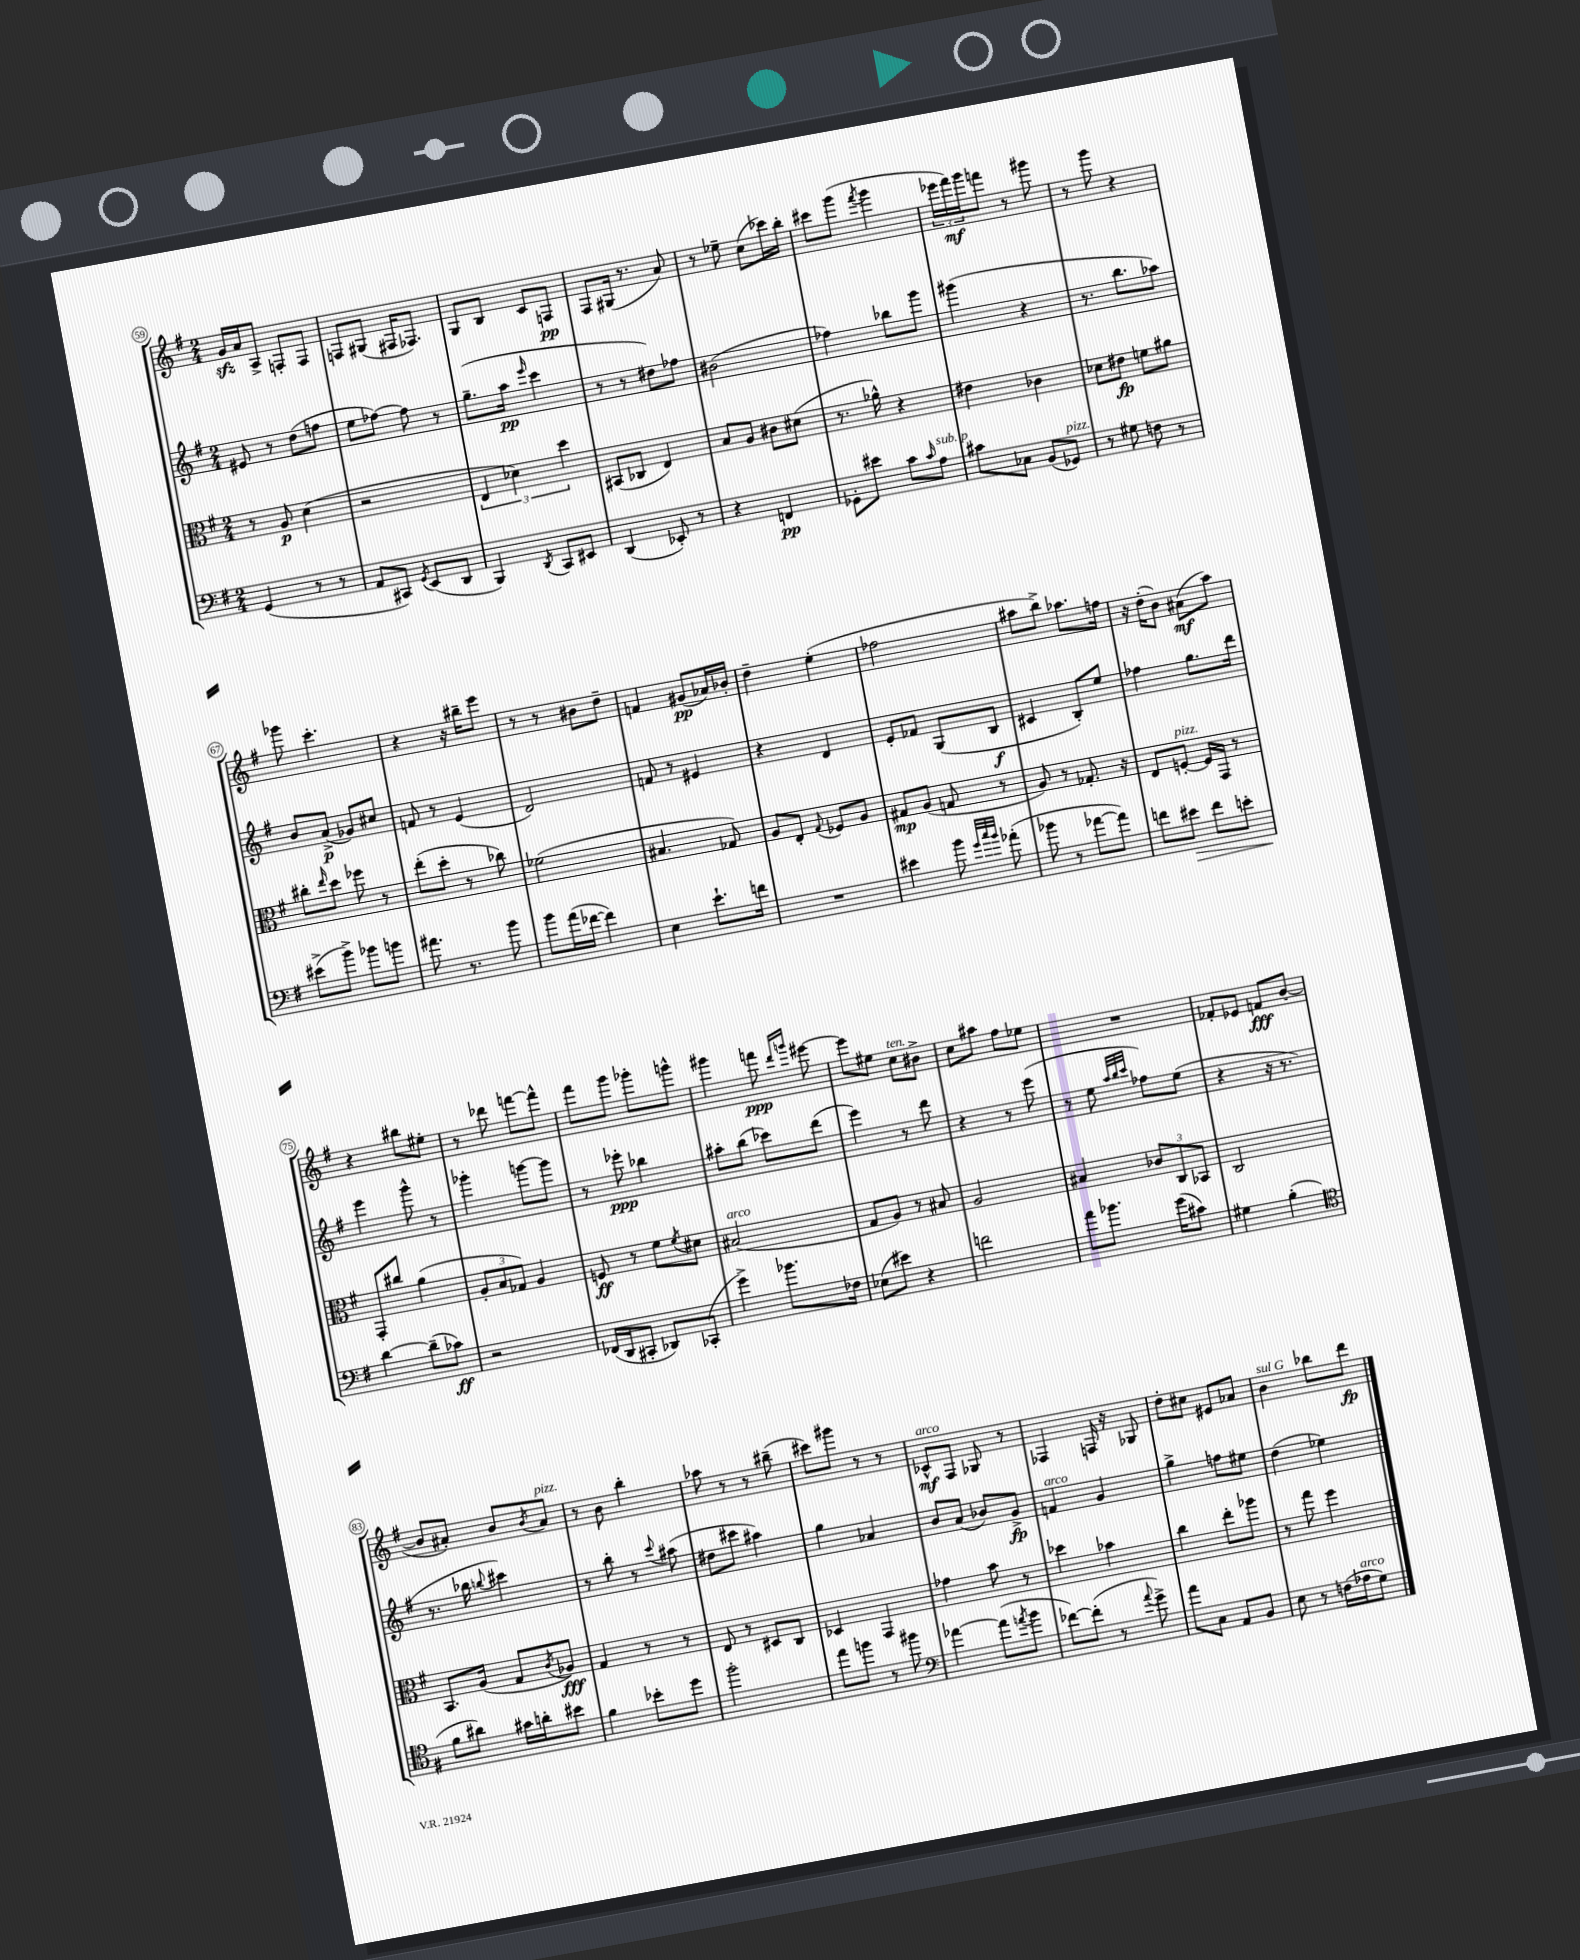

**kern	**kern	**kern	**kern
*staff4	*staff3	*staff2	*staff1
*clefF4	*clefC3	*clefG2	*clefG2
*k[f#]	*k[f#]	*k[f#]	*k[f#]
*M2/4	*M2/4	*M2/4	*M2/4
(4GG/	8r	8e#/	16g/LL
.	.	.	16a/J
.	8A/	8r	8A^/J
8r	(4d\	(8dd\L	8F'/L
8r	.	8ff\J	8F/J
=	=	=	=
8AA/L	2r	8ee\L	8F/L
8CC#/J)	.	[8ff-\J)	(8G#/J
8qGG/	.	.	.
(8EE/L	.	8ff-\]	16F#/LK
.	.	.	8.F-/J)
8DD/J	.	8r	.
=	=	=	=
4BBB/)	6E/	(8.gg~\L	8G/L
.	.	.	8B/J
.	6d-\)	.	.
.	.	16aa\Jk	.
8qDD/	.	16qqeee/	.
8CC/L	.	4ccc\	8c/L
.	6dd\	.	.
8EE#/J	.	.	8F/J
=	=	=	=
(4DD/	(8BB#/L	8r	8F#/L
.	8C-/J	8r	(16G#/Jk
.	.	.	8.r
8EE-'/)	4E/)	8dd#\L)	.
8r	.	8ff-\J	8a/)
=	=	=	=
4r	8B/L	(2b#\	8r
.	8A/J	.	8ee-~\
4FF/	8c#\L	.	(8cc\L
.	(8d#\J	.	16ccc-\L)
.	.	.	16bb'\JJ
=	=	=	=
8GG-'\L	8.r	4ff-\)	8ccc#\L
8e#\J	.	.	(8ggg\J
.	16a-^^\)	.	.
.	.	.	8qfff#/
8c\L	4r	8bb-\L	4ggg\
16qqc/	.	.	.
8A\J	.	8ggg\J	.
=	=	=	=
8c#\L	4e#\	(4ggg#\	24eee-\LL
.	.	.	24fff#\)
.	.	.	24ggg\J
8C-\J	.	.	8fff\J
(8BB/L	4c-\	4r	8r
8GG-/J)	.	.	8ggg#\
=	=	=	=
8r	8d-\L	8.r	8r
8G#\	8e#\J	.	8ggg\
.	.	8.bb\L	.
8F\	8f\L	.	4r
8r	8a#\J	8aa-\J)	.
=	=	=	=
(8e#^\L	8cc#'\L	8b/L	8ggg-\
.	16qqee/	.	.
8b^\J)	8dd\J	(8a^/J	4.ccc'\
8b-\L	8ff-\	8g-/L)	.
8b\J	8r	8cc#/J	.
=	=	=	=
8.a#\	(8ee'\L	8f/	4r
.	8dd'\J	8r	.
8.r	.	.	.
.	8r	(4e/	16r
.	.	.	16bb#~\LK
8b\	8cc-\)	.	8eee\J
=	=	=	=
8b\L	(2f-\	2d/)	8r
(16a\L	.	.	8r
[16f-\JJ	.	.	.
4f-\])	.	.	8b#\L
.	.	.	8dd~\J
=	=	=	=
4E\	4.B#/	8f/	4f/
.	.	8r	.
8.e`\L	.	4e#/	(8g#/L
.	8G-/)	.	16a-/L)
16f\Jk	.	.	16b-'/JJ
=	=	=	=
2r	8A/L	4r	4dd~\
.	8E'/J	.	.
.	8qqG/	.	.
.	8F-/L	4d/	(4ee'\
.	8A/J	.	.
=	=	=	=
4e#\	8G#/L	8e'/L	2ff-\
.	(8A/J	8f-/J	.
8b\	8G/	(8G/L	.
32qqg/LLL	.	.	.
32qqcc/	.	.	.
32qqb/JJJ	.	.	.
(8a-'\	8r	8B/J	.
=	=	=	=
8b-\	8A/)	4c#/	8aa#\L
8r	8r	.	8bb^\J)
[8a-\L	8.G-'/	8B'/L)	8.aa-\L
8a-\]J)	.	8ee/J	.
.	16r	.	16ff\Jk
=	=	=	=
8f\L	8E/L	4ff-\	16r
.	.	.	(16dd'\LK
8e#\J	[8F'/J	.	8b\J)
8f\L	16F/]LL	8.gg\L	(8a#\L
.	16GG/JJ	.	.
8e'\J	8r	.	8aa\J)
.	.	16ddd\Jk	.
=	=	=	=
[4d\	8GG'/L	4eee\	4r
.	8cc#/J	.	.
(8d~\]L	(4a\	8ggg^^\	8bb#\L
8c-\J)	.	8r	8ee#'\J
=	=	=	=
2r	12A'/L	4ggg-'\	8r
.	12B/	.	.
.	.	.	8ddd-\
.	12G-/J)	.	.
.	4A/	[8ggg\L	[8fff\L
.	.	8ggg\]J	8fff^^\]J
=	=	=	=
(16FF-/LL	8F/	8r	8fff#\L
16DD/J	.	.	.
8CC#'/J	8r	8eee-'\	8ggg\J
8DD-/L)	8f#\L	4bb-\	8ggg-'\L
.	8qf#/	.	.
(8CC-'/J	8d#\J	.	8ggg^^\J
=	=	=	=
4g^\)	(2B#/	8aa#'\L	4ggg#\
.	.	(8bb\J	.
8.b-\L	.	8ccc-\L)	8fff\
.	.	.	16qqddd/LL
.	.	.	16qqggg/JJ
.	.	(8ddd\J	[8eee#\
16F-\Jk	.	.	.
=	=	=	=
(8E-\L	8G/L	4eee\)	8eee#\]L
8e#\J)	8A/J)	.	8ee#\J
4r	8r	8r	8cc\L
.	8B#/	8ddd\	8b#^\J
=	=	=	=
2f\	2A/	4r	8cc\L
.	.	.	8aa#\J
.	.	8r	8ff#\L
.	.	(8eee\	8ee-\J
=	=	=	=
8a\L	4B#/	8r	2r
8.b-\J	.	8ee\	.
.	.	32qqaa/LLL	.
.	.	32qqbb/	.
.	.	32qqccc/JJJ	.
.	12c-/L	8ff-\L)	.
(16g\LK	.	.	.
.	12C/	.	.
8c#\J)	.	(8ee\J	.
.	12BB-/J	.	.
=	=	=	=
4G#\	2C/	4r	8f-'/L
.	.	.	8e-/J
(4B'\	.	16r	8f/L
.	.	8.r	.
.	.	.	([8b/J
=	=	=	=
*clefC4	*	*	*
8f#\L	8.BB/L	8.r	8b/]L
8a#\J)	.	.	8a#'/J)
.	(16A/Jk	16bb-\	.
.	.	8qqbb/	.
16g#\LL	8G/L	4ccc#\)	8b/L
16a'\J	.	.	.
.	8qc/	.	8qb/
8b#\J	8A-/J)	.	8a#/J
=	=	=	=
4f#\	4G/	8r	8r
.	.	8bb'\	8b\
8b-'\L	8r	8r	4bb'\
.	.	8qqccc/	.
8dd\J	8r	(8aa#\	.
=	=	=	=
2ff#'\	8E/	8dd#\L	8aa-\
.	8r	8ccc#\J	8r
.	8D#/L	4aa#\)	8r
.	8C/J	.	(8bb#~\
=	=	=	=
8ee\L	4D-/	4gg\	8ccc#\L)
8ff\J	.	.	8ggg#\J
8r	4GG/	4a-/	8r
8ff#\	.	.	8r
=	=	=	=
*clefF4	*	*	*
[4a-\	4g-\	8b/L	8c-^^/L
.	.	(8a/J	8F#/J
(8a-\]L	8b\	8b-/L)	8G-/
8qa/	.	.	.
8b\J	8r	8g^/J	8r
=	=	=	=
[8f-\L)	4dd-\	4f/	4F-/
(8f-'\]J	.	.	.
8r	4b-\	4g/	16F/
.	.	.	16r
8qqa/	.	.	.
8g^\)	.	.	8G-/
=	=	=	=
8a\L	4cc\	4gg^\	8dd'\L
8C\J	.	.	8cc#\J
8AA/L	8ee'\L	8ff\L	8e#/L
8BB/J	8aa-\J	8ee#\J	8a-/J
=	=	=	=
8E\	8r	(4dd\	4b\
8r	8gg\	.	.
(16F\LL	4ff#\	4ee-\)	8bb-\L
16A-\J	.	.	.
8G\J)	.	.	8ddd\J
==	==	==	==
*-	*-	*-	*-
